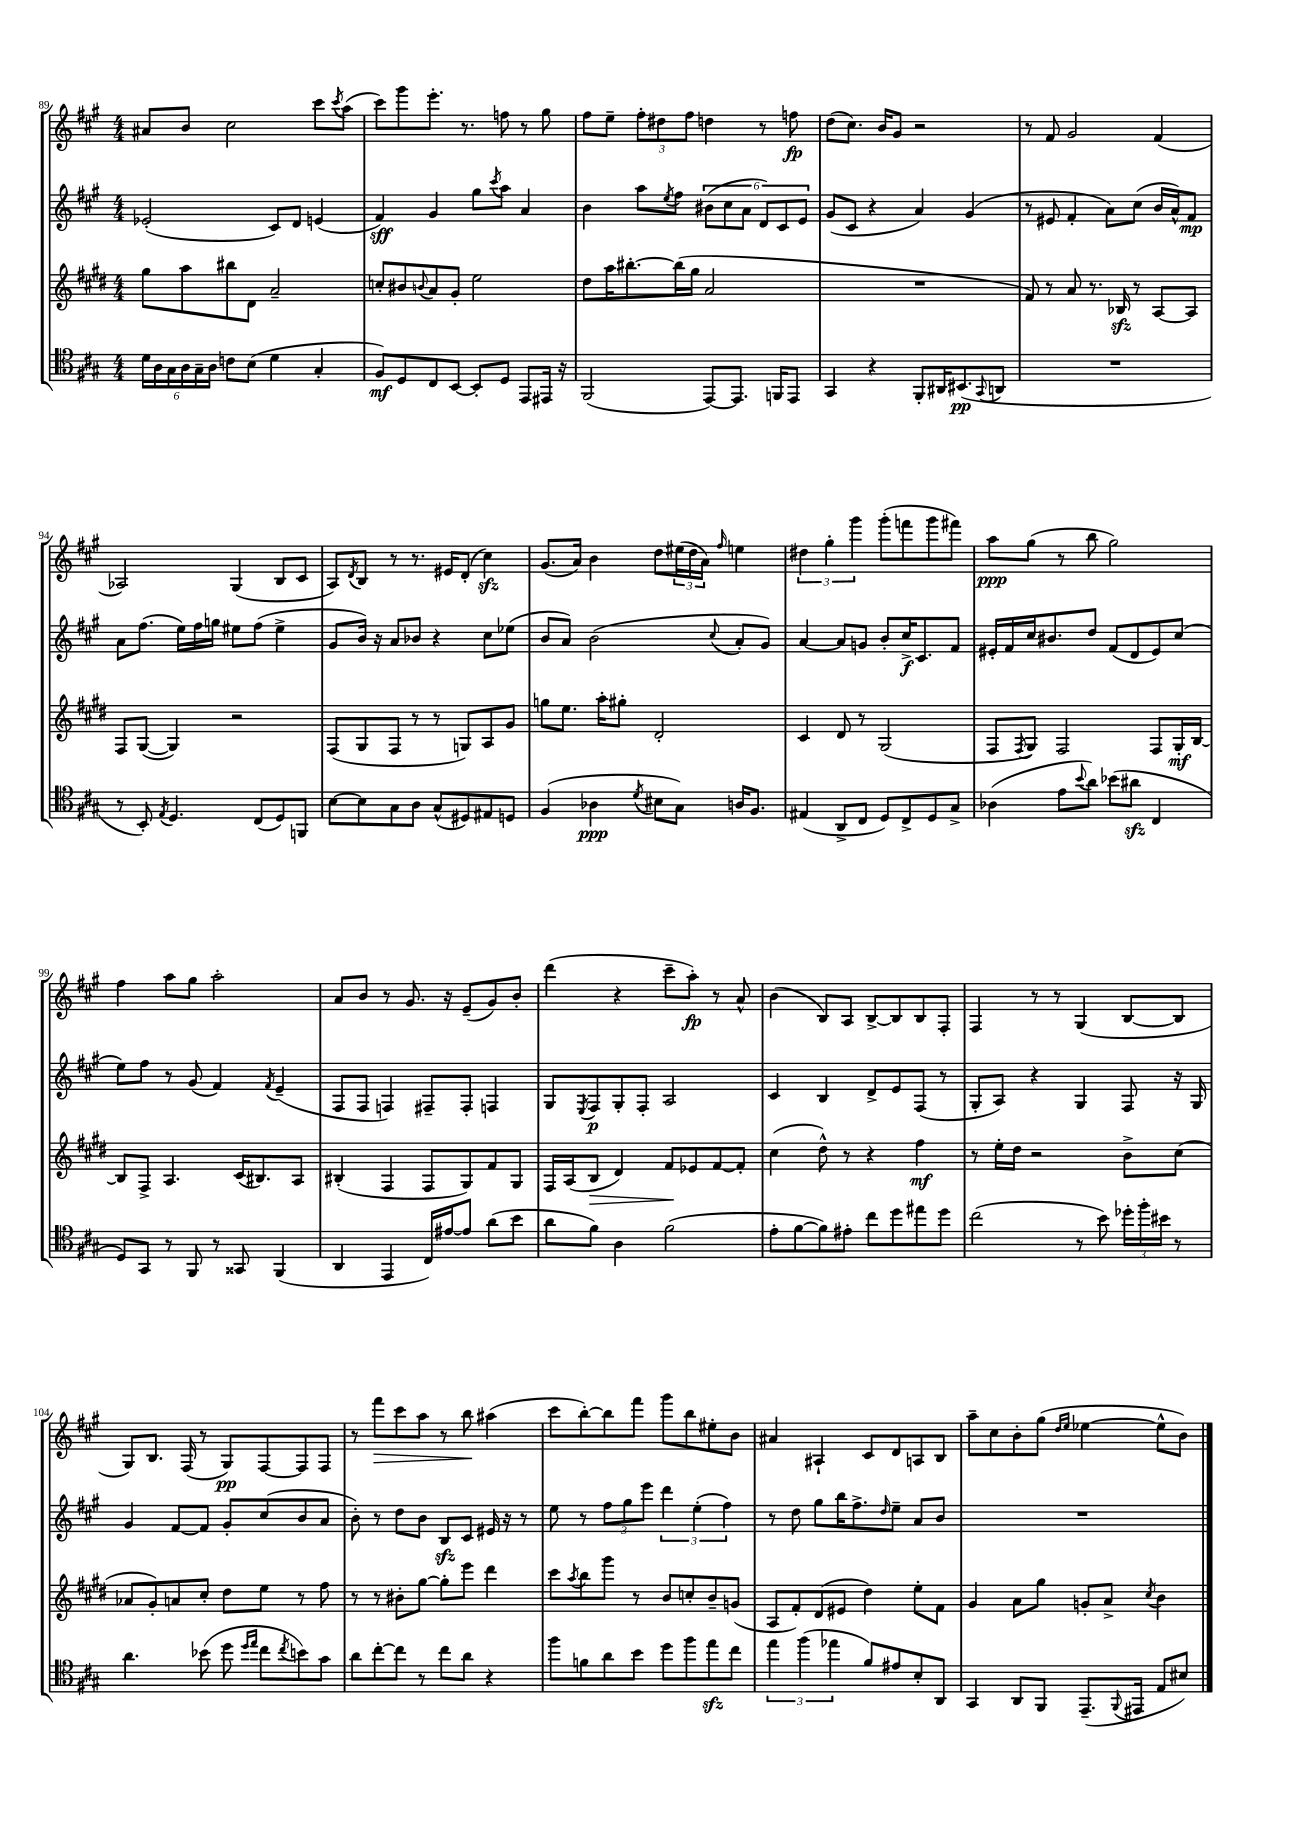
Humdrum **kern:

**kern	**dynam	**kern	**dynam	**kern	**dynam	**kern	**dynam
*part4	*part4	*part3	*part3	*part2	*part2	*part1	*part1
*staff4	*staff4	*staff3	*staff3	*staff2	*staff2	*staff1	*staff1
*clefC4	*	*clefG2	*	*clefG2	*	*clefG2	*
*k[f#c#g#]	*	*k[f#c#g#d#]	*	*k[f#c#g#]	*	*k[f#c#g#]	*
*M4/4	*	*M4/4	*	*M4/4	*	*M4/4	*
=89	=89	=89	=89	=89	=89	=89	=89
24d\LL	.	8gg#\L	.	(2e-X'/	.	8a#X/L	.
24A\	.	.	.	.	.	.	.
24G#\	.	.	.	.	.	.	.
24A\	.	8aa\	.	.	.	8b/J	.
24G#~\	.	.	.	.	.	.	.
24A\JJ	.	.	.	.	.	.	.
8cn\L	.	8bb#X\	.	.	.	2cc#\	.
(8B\J	.	8d#\J	.	.	.	.	.
4d\	.	2a~/	.	8c#/L)	.	.	.
.	.	.	.	8d/J	.	.	.
4G#'/	.	.	.	(4en/	.	8ccc#\L	.
.	.	.	.	.	.	8qccc#/	.
.	.	.	.	.	.	(8aa\J	.
=90	=90	=90	=90	=90	=90	=90	=90
8F#/L)	mf	8ccn'/L	.	4f#/)	sff	8ccc#\L)	.
8D/	.	8b#X/	.	.	.	8ggg#\	.
.	.	8qqbn/	.	.	.	.	.
8C#/	.	8a/	.	4g#/	.	8.eee'\J	.
[8BB/J	.	8g#'/J	.	.	.	.	.
.	.	.	.	.	.	8.r	.
8BB'/L]	.	2ee\	.	8gg#\L	.	.	.
.	.	.	.	8qccc#/	.	.	.
8D/J	.	.	.	8aa\J	.	8ffn\	.
8EE/L	.	.	.	4a/	.	8r	.
16EE#X/Jk	.	.	.	.	.	8gg#\	.
16r	.	.	.	.	.	.	.
=91	=91	=91	=91	=91	=91	=91	=91
(2FF#/	.	8dd#\L	.	4b\	.	8ff#\L	.
.	.	16aa\K	.	.	.	8ee~\J	.
.	.	[8.bb#X'\	.	.	.	.	.
.	.	.	.	8aa\L	.	12ff#'\L	.
.	.	.	.	.	.	12dd#X\	.
.	.	.	.	8qee/	.	.	.
.	.	(16bb#\L]	.	8ff#\J	.	.	.
.	.	.	.	.	.	12ff#\J	.
.	.	16gg#\JJ	.	.	.	.	.
[8EE/L)	.	2a/	.	(12b#X\L	.	4ddn\	.
.	.	.	.	12cc#\	.	.	.
8.EE/J]	.	.	.	.	.	.	.
.	.	.	.	12a\J	.	.	.
.	.	.	.	12d/L)	.	8r	.
16FFn/KL	.	.	.	.	.	.	.
.	.	.	.	12c#/	.	.	.
8EE/J	.	.	.	.	.	8ffn\	fp
.	.	.	.	12e/J	.	.	.
=92	=92	=92	=92	=92	=92	=92	=92
4GG#/	.	1r	.	(8g#/L	.	(8dd\L	.
.	.	.	.	8c#/J	.	8.cc#\J)	.
4r	.	.	.	4r	.	.	.
.	.	.	.	.	.	16b/KL	.
.	.	.	.	.	.	8g#/J	.
8FF#'/L	.	.	.	4a/)	.	2r	.
16AA#X/K	.	.	.	.	.	.	.
(8.BB#X/	pp	.	.	.	.	.	.
.	.	.	.	(4g#/	.	.	.
8qqGG#/	.	.	.	.	.	.	.
8AAn/J	.	.	.	.	.	.	.
=93	=93	=93	=93	=93	=93	=93	=93
1r	.	8f#/)	.	8r	.	8r	.
.	.	8r	.	8e#X/	.	8f#/	.
.	.	8a/	.	4f#'/	.	2g#/	.
.	.	8.r	.	.	.	.	.
.	.	.	.	8a\L)	.	.	.
.	.	16B-Xzz/	.	.	.	.	.
.	.	8r	.	(8cc#\J	.	.	.
.	.	[8A/L	.	16b/LL	.	(4f#/	.
.	.	.	.	16a^^/J)	.	.	.
.	.	8A/J]	.	8f#/J	mp	.	.
!!LO:LB:g=z
=94	=94	=94	=94	=94	=94	=94	=94
8r	.	8F#/L	.	8a\L	.	2A-X/)	.
8BB'/)	.	([8G#/J	.	(8.ff#\J	.	.	.
8qE/	.	.	.	.	.	.	.
4.D/	.	4G#/])	.	.	.	.	.
.	.	.	.	16ee\LL)	.	.	.
.	.	.	.	16ff#\	.	.	.
.	.	.	.	16ggn\JJ	.	.	.
.	.	2r	.	8ee#X\L	.	(4G#/	.
(8C#/L	.	.	.	(8ff#\J	.	.	.
8D/)	.	.	.	4ee#^\	.	8B/L	.
8FFn/J	.	.	.	.	.	8c#/J	.
=95	=95	=95	=95	=95	=95	=95	=95
[8B\L	.	(8F#/L	.	8g#/L	.	8A/L)	.
.	.	.	.	.	.	8qd/	.
8B\]	.	8G#/	.	16b/Jk)	.	8B/J	.
.	.	.	.	16r	.	.	.
8G#\	.	8F#/J	.	8a/L	.	8r	.
8A\J	.	8r	.	8b-X/J	.	8.r	.
(8G#^^/L	.	8r	.	4r	.	.	.
.	.	.	.	.	.	16e#X/KL	.
8D#X/)	.	8Gn/L)	.	.	.	(8d'/J	.
8E#X/	.	8A/	.	8cc#\L	.	4cc#zz\)	.
8Dn/J	.	8g#/J	.	(8ee-X\J	.	.	.
=96	=96	=96	=96	=96	=96	=96	=96
(4F#/	.	8ggn\L	.	8b/L	.	(8.g#/L	.
.	.	8.ee\J	.	8a/J)	.	.	.
.	.	.	.	.	.	16a/Jk)	.
4A-X\	ppp	.	.	(2b\	.	4b\	.
.	.	16aa'\KL	.	.	.	.	.
.	.	8gg#X'\J	.	.	.	.	.
8qd/	.	.	.	.	.	.	.
8B#X\L	.	2d#'/	.	.	.	8dd\L	.
8G#\J)	.	.	.	.	.	(24ee#X\L	.
.	.	.	.	.	.	24dd\	.
.	.	.	.	.	.	24a\JJ)	.
.	.	.	.	8qqcc#/	.	16qqff#/	.
16An/KL	.	.	.	8a'/L	.	4een\	.
8.F#/J	.	.	.	.	.	.	.
.	.	.	.	8g#/J)	.	.	.
=97	=97	=97	=97	=97	=97	=97	=97
(4E#X/	.	4c#/	.	[4a/	.	6dd#X\	.
.	.	.	.	.	.	6gg#'\	.
8AA^/L	.	8d#/	.	8a/L]	.	.	.
.	.	.	.	.	.	6ggg#\	.
8C#/J	.	8r	.	8gn/J	.	.	.
8D/L)	.	(2G#/	.	8b'/L	.	(8ggg#'\L	.
8C#^/	.	.	.	16cc#^/K	f	8fffn\	.
.	.	.	.	8.c#/	.	.	.
8D/	.	.	.	.	.	8ggg#\	.
8G#^/J	.	.	.	8f#/J	.	8fff#X\J)	.
=98	=98	=98	=98	=98	=98	=98	=98
(4A-X\	.	8F#/L	.	16e#X'/LL	.	8aa\L	ppp
.	.	.	.	16f#/	.	.	.
.	.	8qF#/	.	.	.	.	.
.	.	8G#/J)	.	16cc#/J	.	(8gg#\J	.
.	.	.	.	8.b#X/	.	.	.
8e\L	.	2F#/	.	.	.	8r	.
8qqb/	.	.	.	.	.	.	.
8a\J)	.	.	.	8dd/J	.	8bb\	.
(8b-X\L	.	.	.	(8f#/L	.	2gg#\)	.
8a#Xzz\J	.	.	.	8d/	.	.	.
4C#/	.	8F#/L	.	8e#/)	.	.	.
.	.	16G#'/L	mf	(8cc#/J	.	.	.
.	.	[16B/JJ	.	.	.	.	.
!!LO:LB:g=z
=99	=99	=99	=99	=99	=99	=99	=99
8D/L)	.	8B/L]	.	8ee\L)	.	4ff#\	.
8GG#/J	.	8F#^/J	.	8ff#\J	.	.	.
8r	.	4.A/	.	8r	.	8aa\L	.
8FF#/	.	.	.	(8g#/	.	8gg#\J	.
8r	.	.	.	4f#/)	.	2aa'\	.
8GG##X/	.	(16c#/KL	.	.	.	.	.
.	.	8.B#X/)	.	.	.	.	.
.	.	.	.	8qf#/	.	.	.
(4FF#/	.	.	.	(4e~/	.	.	.
.	.	8A/J	.	.	.	.	.
=100	=100	=100	=100	=100	=100	=100	=100
4AA/	.	(4B#X'/	.	8F#/L	.	8a/L	.
.	.	.	.	8F#/J	.	8b/J	.
4EE/	.	4F#/	.	4Fn/)	.	8r	.
.	.	.	.	.	.	8.g#/	.
16C#/LL)	.	8F#/L	.	8F#X~/L	.	.	.
[16e#X/J	.	.	.	.	.	16r	.
8e#/J]	.	8G#/)	.	8F#'/J	.	(8e~/L	.
(8a\L	.	8f#/	.	4Fn/	.	8g#/)	.
8b\J	.	8G#/J	.	.	.	8b'/J	.
=101	=101	=101	=101	=101	=101	=101	=101
8a\L	.	16F#/LL	.	8G#/L	.	(4ddd\	.
.	.	(16A/J	.	.	.	.	.
.	.	.	.	8qE/	.	.	.
!	!	!	!LO:HP:b	!	!	!	!
8f#\J)	.	8B/J	>	8F#/	p	.	.
4A\	.	4d#/)	.	8G#'/	.	4r	.
.	.	.	.	8F#'/J	.	.	.
(2f#\	.	8f#/L	.	2A/	.	8ccc#~\L	.
.	.	8e-X/	]	.	.	8aa'\J)	fp
.	.	[8f#/	.	.	.	8r	.
.	.	8f#'/J]	.	.	.	8a^^/	.
=102	=102	=102	=102	=102	=102	=102	=102
8e'\L	.	(4cc#\	.	4c#/	.	(4b\	.
[8f#\	.	.	.	.	.	.	.
8f#\])	.	8dd#^^\)	.	4B/	.	8B/L)	.
8e#X'\J	.	8r	.	.	.	8A/J	.
8cc#\L	.	4r	.	8d^/L	.	[8B^/L	.
8dd\	.	.	.	8e/	.	8B/]	.
8ee#X\	.	4ff#\	mf	(8F#/J	.	8B/	.
8dd\J	.	.	.	8r	.	8F#'/J	.
=103	=103	=103	=103	=103	=103	=103	=103
(2cc#\	.	8r	.	8G#'/L	.	4F#/	.
.	.	16ee'\LL	.	8A/J)	.	.	.
.	.	16dd#\JJ	.	.	.	.	.
.	.	2r	.	4r	.	8r	.
.	.	.	.	.	.	8r	.
8r	.	.	.	4G#/	.	(4G#/	.
8b\)	.	.	.	.	.	.	.
24dd-X'\LL	.	8b^\L	.	8F#/	.	[8B/L	.
24ff#'\	.	.	.	.	.	.	.
24b#X\JJ	.	.	.	.	.	.	.
8r	.	(8cc#\J	.	16r	.	8B/J]	.
.	.	.	.	16G#/	.	.	.
!!LO:LB:g=z
=104	=104	=104	=104	=104	=104	=104	=104
4.a\	.	8a-X/L	.	4g#/	.	8G#/L)	.
.	.	8g#'/)	.	.	.	8.B/J	.
.	.	8an/	.	[8f#/L	.	.	.
.	.	.	.	.	.	(16F#/	.
(8b-X\	.	8cc#'/J	.	8f#/J]	.	8r	.
8dd\	.	8dd#\L	.	8g#'/L	.	8G#/L)	pp
16qqdd/LL	.	.	.	.	.	.	.
16qqee/JJ	.	.	.	.	.	.	.
8cc#\L	.	8ee\J	.	(8cc#/	.	[8F#/	.
8qcc#/	.	.	.	.	.	.	.
8bn\)	.	8r	.	8b/	.	8F#/]	.
8g#\J	.	8ff#\	.	8a/J	.	8F#/J	.
=105	=105	=105	=105	=105	=105	=105	=105
8a\L	.	8r	.	8b'\)	.	8r	.
!	!	!	!	!	!	!	!LO:HP:b
[8cc#'\	.	8r	.	8r	.	8fff#\L	>
8cc#\J]	.	8b#X'\L	.	8dd\L	.	8ccc#\	.
8r	.	[8gg#\J	.	8b\J	.	8aa\J	.
8cc#\L	.	8gg#'\L]	.	8Bzz/L	.	8r	.
8a\J	.	8eee\J	.	8c#/J	.	8bb\	.
4r	.	4ddd#\	.	16e#X/	.	(4aa#X\	]
.	.	.	.	16r	.	.	.
.	.	.	.	8r	.	.	.
=106	=106	=106	=106	=106	=106	=106	=106
8ff#\L	.	8ccc#\L	.	8ee\	.	8ccc#\L	.
.	.	8qaa/	.	.	.	.	.
8fn\	.	8bb\	.	8r	.	[8bb'\)	.
8a\	.	8ggg#\J	.	12ff#\L	.	8bb\]	.
.	.	.	.	12gg#\	.	.	.
8b\J	.	8r	.	.	.	8fff#\J	.
.	.	.	.	12eee\J	.	.	.
8dd\L	.	8b/L	.	6ddd\	.	8ggg#\L	.
8ff#\	.	8ccn'/	.	.	.	8bb\	.
.	.	.	.	(6ee'\	.	.	.
8eezz\	.	8b~/	.	.	.	8ee#X'\	.
.	.	.	.	6ff#\)	.	.	.
8cc#\J	.	(8gn/J	.	.	.	8b\J	.
=107	=107	=107	=107	=107	=107	=107	=107
6ee\	.	8A/L	.	8r	.	4a#X/	.
.	.	8f#'/)	.	8dd\	.	.	.
(6ff#\	.	.	.	.	.	.	.
.	.	(8d#/	.	8gg#\L	.	4A#X`/	.
6ee-X\	.	.	.	.	.	.	.
.	.	8e#X/J	.	16bb\K	.	.	.
.	.	.	.	8.ff#^\	.	.	.
8f#/L)	.	4dd#\)	.	.	.	8c#/L	.
.	.	.	.	16qqdd/	.	.	.
8e#X/	.	.	.	8ee~\J	.	8d/	.
8B'/	.	8ee'\L	.	8a/L	.	8An/	.
8AA/J	.	8f#\J	.	8b/J	.	8B/J	.
=108	=108	=108	=108	=108	=108	=108	=108
4GG#/	.	4g#/	.	1r	.	8aa~\L	.
.	.	.	.	.	.	8cc#\	.
8AA/L	.	8a\L	.	.	.	8b'\	.
8FF#/J	.	8gg#\J	.	.	.	(8gg#\J	.
.	.	.	.	.	.	16qqdd/LL	.
.	.	.	.	.	.	16qqee/JJ	.
(8.EE~/L	.	8gn'/L	.	.	.	[4ee-X\	.
.	.	8a^/J	.	.	.	.	.
8qqFF#/	.	.	.	.	.	.	.
16EE#X/Jk	.	.	.	.	.	.	.
.	.	8qcc#/	.	.	.	.	.
8E/L	.	4b\	.	.	.	8ee-^^\L]	.
8B#X/J)	.	.	.	.	.	8b\J)	.
==	==	==	==	==	==	==	==
*-	*-	*-	*-	*-	*-	*-	*-
